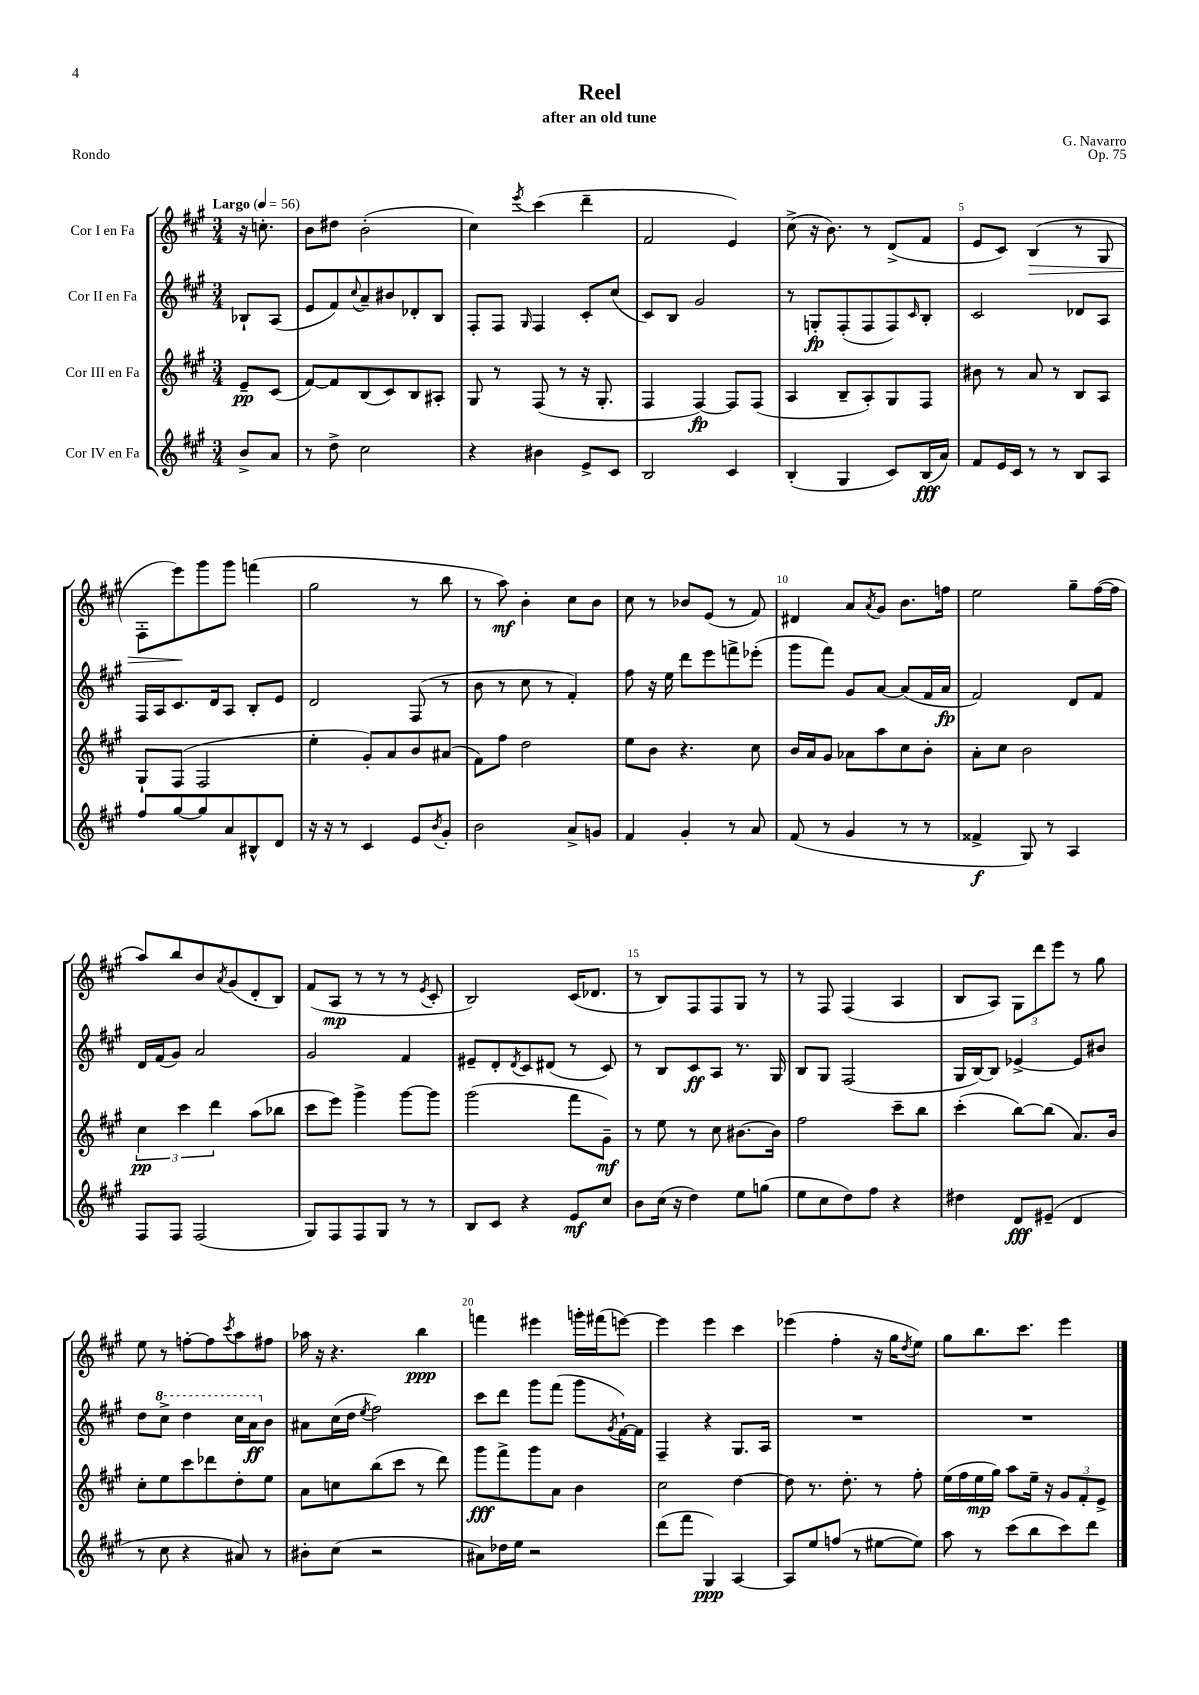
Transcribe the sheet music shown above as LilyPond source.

\header { title = "Reel" composer = "G. Navarro" subtitle = "after an old tune" opus = "Op. 75" piece = "Rondo" }
<<
\new StaffGroup <<
\new Staff = "s0" \with { instrumentName = "Cor I en Fa" } {
    \clef treble \key a \major \numericTimeSignature \time 3/4 \partial 4 \tempo "Largo" 4 = 56
    r16 c''8.-. |
    b'8 dis''8 b'2-.( |
    cis''4) \acciaccatura { e'''8 } cis'''4( d'''4-- |
    fis'2 e'4) |
    cis''8->( r16 b'8.) r8 d'8->( fis'8 |
    e'8 cis'8) b4\>( r8 gis8 |
    fis8-. e'''8\!) gis'''8 gis'''8 f'''4( |
    gis''2 r8 b''8 |
    r8 a''8\mf) b'4-. cis''8 b'8 |
    cis''8 r8 bes'8 e'8( r8 fis'8) |
    dis'4 a'8 \acciaccatura { a'8 } gis'8 b'8. f''16 |
    e''2 gis''8-- fis''16~( fis''16 |
    a''8) b''8 b'8 \acciaccatura { a'8 } gis'8( d'8-. b8) |
    fis'8( a8\mp r8 r8 r8 \acciaccatura { e'8 } cis'8-. |
    b2) cis'16( des'8. |
    r8 b8) fis8 fis8 gis8 r8 |
    r8 fis8 fis4( a4 |
    b8 a8) \tuplet 3/2 { gis8 d'''8 e'''8 } r8 gis''8 |
    e''8 r8 f''8~-. f''8 \acciaccatura { cis'''8 } a''8 fis''8 |
    aes''16 r16 r4. b''4\ppp |
    f'''4 eis'''4 g'''16-. fis'''16( e'''8~) |
    e'''4 e'''4 cis'''4 |
    ees'''4( fis''4-. r16 gis''16 \acciaccatura { d''8 } e''8) |
    gis''8 b''8. cis'''8. e'''4 \bar "|." |
}
\new Staff = "s1" \with { instrumentName = "Cor II en Fa" } {
    \clef treble \key a \major \numericTimeSignature \time 3/4 \partial 4
    bes8-! a8( |
    e'8 fis'8) \appoggiatura { cis''8 } a'8-- bis'8 des'8-. b8 |
    fis8-. fis8 \grace { gis16 } fis4 cis'8-. cis''8( |
    cis'8) b8 gis'2 |
    r8 g8-.\fp fis8-.( fis8 fis8) \grace { cis'16 } b8-. |
    cis'2 des'8 a8 |
    fis16 a16 cis'8. d'16 a8 b8-. e'8 |
    d'2 fis8( r8 |
    b'8 r8 cis''8 r8 fis'4-.) |
    fis''8 r16 e''16 d'''8 e'''8 f'''8-> ees'''8-.( |
    gis'''8 fis'''8) gis'8 a'8~ a'8( fis'16 a'16\fp |
    fis'2) d'8 fis'8 |
    d'16 fis'16( gis'8) a'2 |
    gis'2 fis'4 |
    eis'8-- d'8-. \acciaccatura { d'8 } cis'8 dis'8( r8 cis'8) |
    r8 b8 cis'8\ff a8 r8. gis16 |
    b8 gis8 fis2( |
    gis16 b16~) b8 ees'4~-> ees'8 bis'8 |
    d''8 \ottava #1 cis'''8-> d'''4 cis'''16 a''16\ff \ottava #0 b'8 |
    ais'8 cis''16( d''16 \acciaccatura { e''8 } fis''2) |
    cis'''8 d'''8 gis'''8 fis'''8( gis'''8 \acciaccatura { gis'8 } fis'16~-!) fis'16 |
    fis4-- r4 gis8. a16 |
    R2. |
    R2. \bar "|." |
}
\new Staff = "s2" \with { instrumentName = "Cor III en Fa" } {
    \clef treble \key a \major \numericTimeSignature \time 3/4 \partial 4
    e'8--\pp cis'8( |
    fis'8~) fis'8 b8( cis'8) b8 ais8-. |
    gis8 r8 fis8( r8 r16 gis8.-. |
    fis4 fis4~\fp) fis8 fis8( |
    a4 b8-- a8-.) gis8 fis8 |
    bis'8 r8 a'8 r8 b8 a8 |
    gis8-! fis8( fis2 |
    e''4-. gis'8-.) a'8 b'8 ais'8( |
    fis'8) fis''8 d''2 |
    e''8 b'8 r4. cis''8 |
    b'16 a'16 gis'8 aes'8 a''8 cis''8 b'8-. |
    a'8-. cis''8 b'2 |
    \tuplet 3/2 { cis''4\pp cis'''4 d'''4 } a''8( bes''8 |
    cis'''8 e'''8) gis'''4-> gis'''8~ gis'''8 |
    gis'''2( fis'''8 gis'8--\mf) |
    r8 e''8 r8 cis''8 bis'8.~ bis'16 |
    fis''2 cis'''8-- b''8 |
    cis'''4-.( b''8~) b''8( a'8.) b'16 |
    cis''8-. e''8 cis'''8 des'''8 d''8-. e''8 |
    a'8 c''8 b''8( cis'''8 r8 d'''8) |
    gis'''8\fff fis'''8-> gis'''8 a'8 b'4 |
    cis''2 d''4~ |
    d''8 r8. d''8.-. r8 fis''8-. |
    e''16( fis''16 e''16\mp gis''16) a''8 e''16-- r16 \tuplet 3/2 { gis'8 fis'8-. e'8-> } \bar "|." |
}
\new Staff = "s3" \with { instrumentName = "Cor IV en Fa" } {
    \clef treble \key a \major \numericTimeSignature \time 3/4 \partial 4
    b'8-> a'8 |
    r8 d''8-> cis''2 |
    r4 bis'4 e'8-> cis'8 |
    b2 cis'4 |
    b4-.( gis4 cis'8) b16\fff( a'16) |
    fis'8 e'16 cis'16 r8 r8 b8 a8 |
    fis''8 gis''8~ gis''8 a'8 bis8-^ d'8 |
    r16 r16 r8 cis'4 e'8 \acciaccatura { b'8 } gis'8-. |
    b'2 a'8-> g'8 |
    fis'4 gis'4-. r8 a'8 |
    fis'8( r8 gis'4 r8 r8 |
    fisis'4->\f gis8) r8 a4 |
    fis8 fis8 fis2( |
    gis8) fis8 fis8 gis8 r8 r8 |
    b8 cis'8 r4 e'8\mf cis''8 |
    b'8 cis''16( r16 d''4) e''8 g''8( |
    e''8 cis''8 d''8) fis''8 r4 |
    dis''4 d'8\fff eis'8--( d'4 |
    r8 cis''8 r4 ais'8) r8 |
    bis'8-. cis''8( r2 |
    ais'8) des''16 e''16 r2 |
    d'''8( fis'''8 gis4\ppp) a4~ |
    a8 e''8 f''8( r8 eis''8~ eis''8) |
    a''8 r8 cis'''8( b''8 cis'''8) d'''8 \bar "|." |
}
>>
>>
\layout { \context { \Score \override BarNumber.break-visibility = ##(#f #t #t) barNumberVisibility = #(every-nth-bar-number-visible 5) } }
